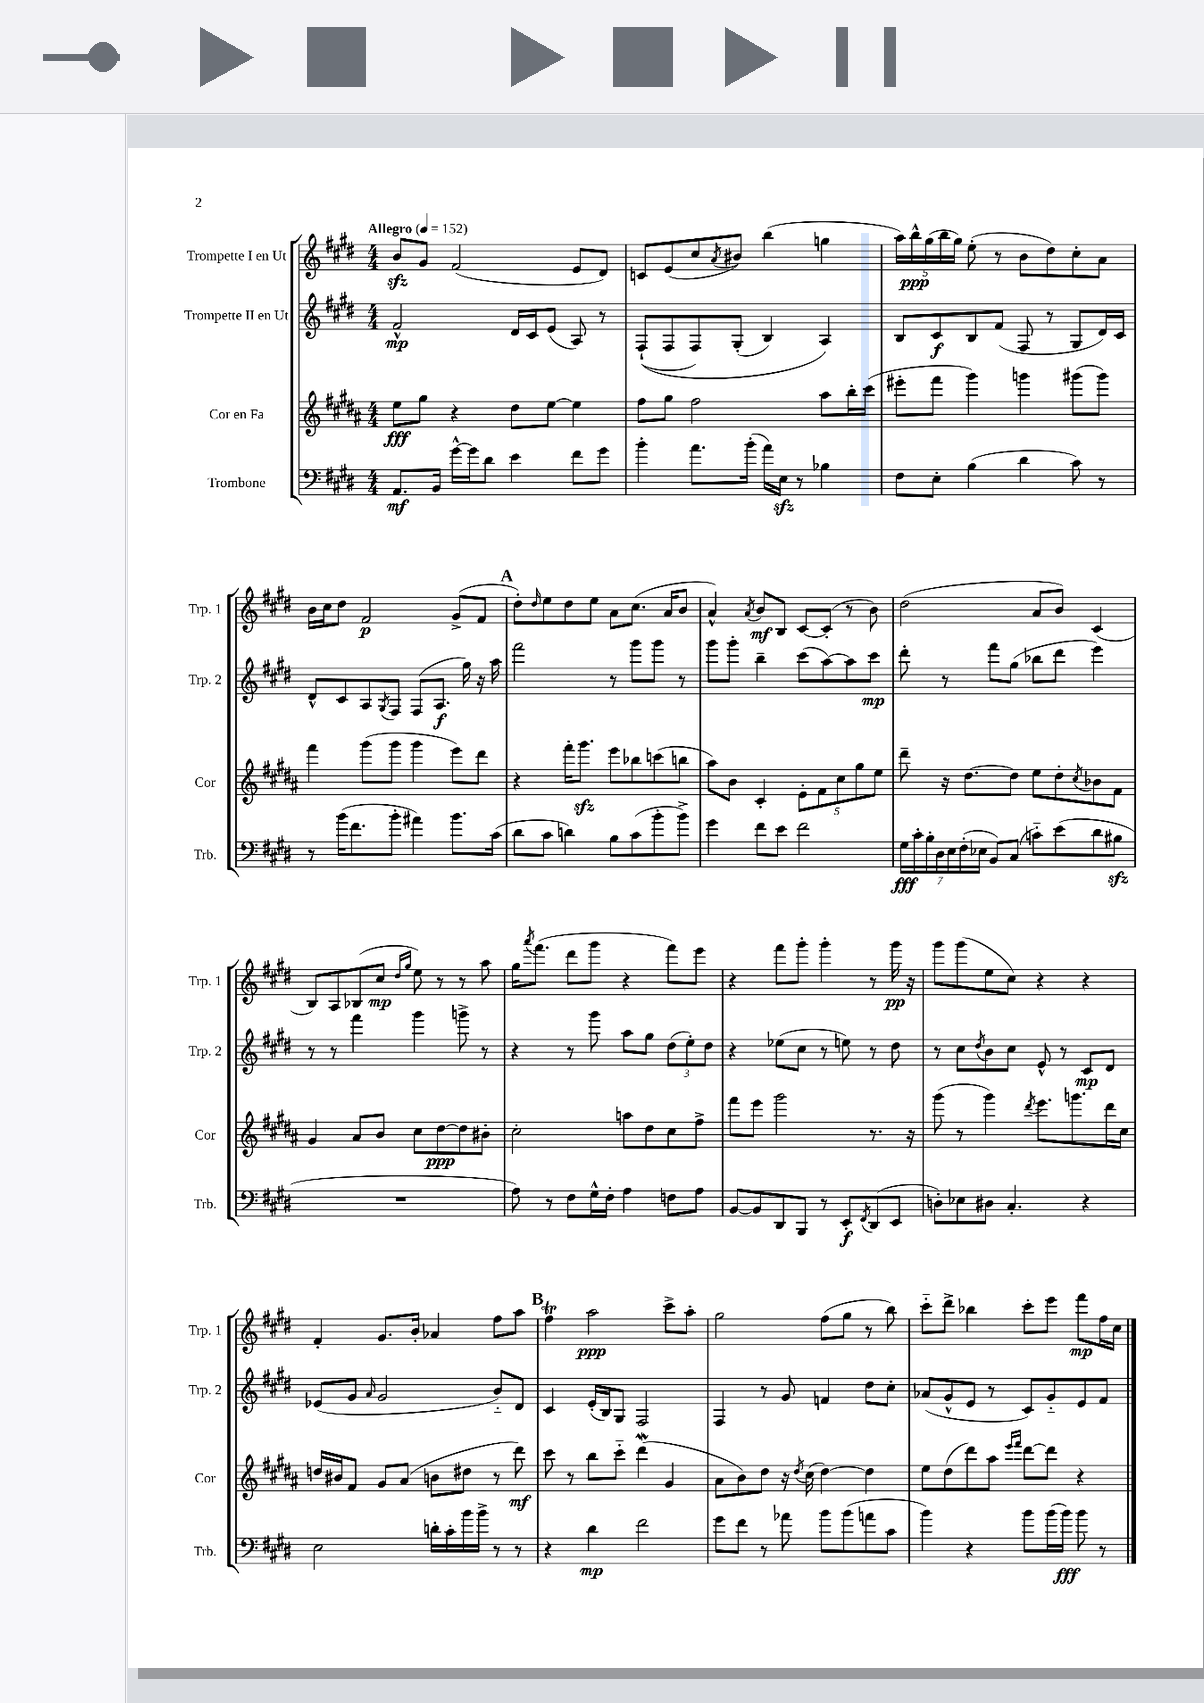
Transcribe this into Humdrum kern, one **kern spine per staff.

**kern	**kern	**kern	**kern
*staff4	*staff3	*staff2	*staff1
*clefF4	*clefG2	*clefG2	*clefG2
*k[f#c#g#d#]	*k[f#c#g#d#a#]	*k[f#c#g#d#]	*k[f#c#g#d#]
*M4/4	*M4/4	*M4/4	*M4/4
*MM152	*MM152	*MM152	*MM152
8.AA	8ee	2f#^^	8b
.	8gg#	.	8g#
16BB	.	.	.
[16g#^^	4r	.	(2f#
16g#]	.	.	.
8d#	.	.	.
4e	8dd#	16d#	.
.	.	16c#	.
.	[8ee	(8e	.
8f#	4ee]	8A)	8e
8g#	.	8r	8d#)
=	=	=	=
4b'	8ff#	&((8F#`	8c
.	8gg#	8F#	(8e
8.a	2ff#	8F#)	8cc#
.	.	.	8qa
.	.	(8G#'	8b#)
(16b'	.	.	.
16a)	.	4B)	(4bb
16E	.	.	.
8r	.	.	.
4B-	8aa#	4A&)	4gg
.	16bb'	.	.
.	(16ccc#	.	.
=	=	=	=
8F#	8eee#'	8B	20aa)
.	.	.	20bb^^
.	.	.	(20gg#
8E'	8fff#	8c#	.
.	.	.	20bb
.	.	.	20gg#)
(4B	4ggg#)	8B	(8ee'
.	.	(8f#	8r
4d#	4ggg	8F#	8b
.	.	8r	8dd#)
8c#)	(8ggg#	8G#	8cc#'
8r	8ggg#)	16d#)	8a
.	.	16c#	.
=	=	=	=
8r	4fff#	8d#^^	16b
.	.	.	16cc#
(16b	.	8c#	8dd#
8.f#	.	.	.
.	(8ggg#	8A	2f#
.	.	8qG#	.
8b'	8ggg#	8F#	.
4a#)	4ggg#	(8F#	.
.	.	8.A	.
8.b	8eee)	.	(8g#^
.	.	16gg#)	.
.	8ddd#	16r	8f#
(16c#	.	16aa	.
=	=	=	=
8d#	4r	2fff#	8dd#')
.	.	.	16qqdd#
8c#	.	.	8ee
4d)	16fff#'	.	8dd#
.	8.ggg#	.	.
.	.	.	8ee
8B	8eee	8r	8a
(8c#	8bb-	8ggg#	(8.cc#
8b'	(8ccc	8ggg#	.
.	.	.	16a
8b^)	8bb	8r	8b
=	=	=	=
4g#	8aa#)	8ggg#	4a^^)
.	8b	8ggg#'	.
.	.	.	8qa
8f#	4c#'	4bb~	8b
8e	.	.	8B
2f#	10e'	(8ccc#	[8c#
.	10f#	.	.
.	.	[8aa)	(8c#']
.	10cc#	.	.
.	.	8aa]	8r
.	10gg#	.	.
.	.	8ccc#	8b)
.	10ee	.	.
=	=	=	=
28G#	8ddd#~	8ddd#'	(2dd#
28c#'	.	.	.
28B'	.	.	.
28D#	.	.	.
.	16r	8r	.
28E	.	.	.
(28F#'	.	.	.
.	[8.dd#	.	.
28E-	.	.	.
8BB)	.	8fff#	.
(8C#	8dd#]	(8gg#	.
8c'~)	8ee	8bb-	8a
(8e	8dd#'	8ddd#	8b)
.	8qcc#	.	.
8d#	8b-	4eee)	(4c#
8B#	8f#	.	.
=	=	=	=
1r	4g#	8r	8B)
.	.	8r	8A
.	8a#	4fff#	(8B-
.	8b	.	8cc#
.	.	.	16qqdd#
.	.	.	16qqgg#
.	8cc#	4ggg#	8ee)
.	[8dd#	.	8r
.	8dd#]	8ggg^	8r
.	8b#'	8r	8aa
=	=	=	=
8A)	2cc#'	4r	16gg#
.	.	.	8qaaa
.	.	.	(8.fff#
8r	.	.	.
8F#	.	8r	8ddd#
16G#^^	.	8ggg#	8ggg#
16F#'	.	.	.
4A	8aa	8aa	4r
.	8dd#	8gg#	.
8F	8cc#	(12dd#	8fff#)
.	.	12ee')	.
8A	8ff#^	.	8eee
.	.	12dd#	.
=	=	=	=
[8BB	8fff#	4r	4r
8BB]	8eee	.	.
8DD#	2ggg#	(8ee-	8fff#
8BBB	.	8cc#	8ggg#'
8r	.	8r	4ggg#'
8EE'	.	8ee)	.
8qFF#	.	.	.
(8DD#	8.r	8r	8r
8EE	.	8dd#	16ggg#
.	16r	.	16r
=	=	=	=
8D')	(8ggg#	8r	8ggg#
8E-	8r	8cc#	(8ggg#
.	.	8qdd#	.
8D#	4ggg#)	8b	8ee
4.C#'	.	8cc#	8cc#)
.	8qddd#	.	.
.	8.eee	8e^^	4r
.	.	8r	.
.	8.ggg	.	.
4r	.	8c#	4r
.	16ddd#	8d#	.
.	16cc#	.	.
=	=	=	=
2E	16dd	(8e-	4f#'
.	16b#	.	.
.	8f#	8g#	.
.	.	16qqa	.
.	8g#	2g#	8.g#
.	(8a#	.	.
.	.	.	16b'
16d'	8b	.	4a-
16c#'	.	.	.
16b	8dd#	.	.
16b^	.	.	.
8r	8r	8b'~)	8ff#
8r	8ddd#)	8d#	8aa
=	=	=	=
4r	8ccc#	4c#	4ff#
.	8r	.	.
4d#	8bb	(16e'	2aa
.	.	16B)	.
.	8ccc#'~	8G#	.
2f#	(4ddd#	2F#	.
.	4g#	.	8ccc#^
.	.	.	8aa'
=	=	=	=
8g#	8a#	4F#	2gg#
8f#	8b)	.	.
8r	8dd#	8r	.
8a-	16r	8g#	.
.	8qdd#	.	.
.	(16cc#	.	.
8b	[4dd#)	4f	(8ff#
(8b	.	.	8gg#
8a	4dd#]	8dd#	8r
8c#	.	8cc#'	8bb)
=	=	=	=
4b)	8ee	(8a-	8ccc#'~
.	(8dd#	8g#^^	8ddd#^
4r	8ddd#)	8e	4bb-
.	8aa#	8r	.
.	16qqeee	.	.
.	16qqfff#	.	.
8b	[8ddd#	8c#)	8ccc#'
(16b	8ddd#]	8g#'~	8eee
16b)	.	.	.
8b	4r	8e	8fff#
8r	.	8f#	16ff#
.	.	.	16cc#
==	==	==	==
*-	*-	*-	*-
